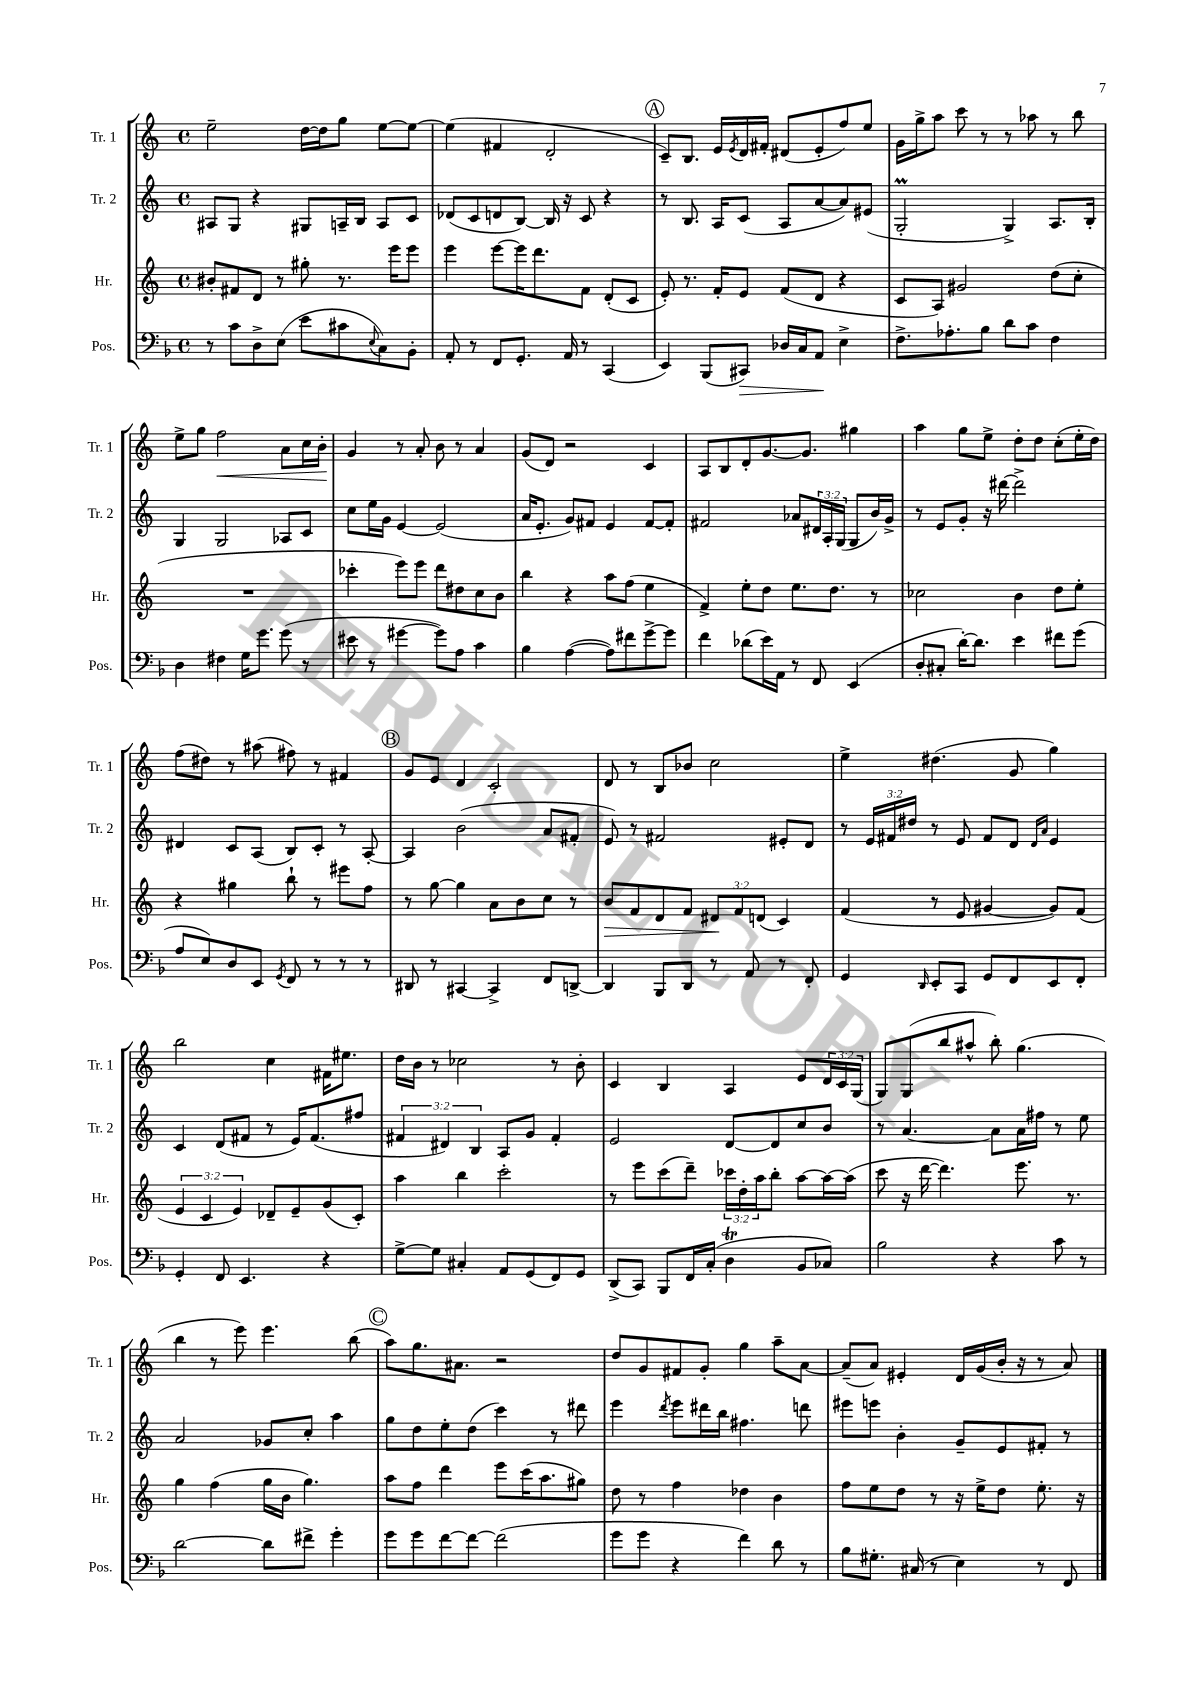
<<
\new StaffGroup <<
\new Staff = "s0" \with { instrumentName = "Tr. 1" shortInstrumentName = "Tr. 1" } {
    \clef treble \key c \major \defaultTimeSignature \time 4/4 \override Staff.TupletNumber.text = #tuplet-number::calc-fraction-text
    e''2-- d''16~ d''16 g''8 e''8~ e''8~ |
    e''4( fis'4 d'2-. |
    \mark \markup { \circle "A" } c'8--) b8. e'16 \acciaccatura { e'8 } d'16 fis'16-. dis'8( e'8-. f''8) e''8 |
    g'16 g''16-> a''8 c'''8 r8 r8 aes''8 r8 b''8 |
    e''8-> g''8 f''2\< a'8 c''16 b'16-.\! |
    g'4 r8 a'8-. b'8 r8 a'4 |
    g'8( d'8) r2 c'4 |
    a8 b8 d'8-. g'8.~ g'8. gis''4 |
    a''4 g''8 e''8-> d''8-. d''8 c''8-.( e''16-. d''16) |
    f''8( dis''8) r8 ais''8( fis''8) r8 fis'4 |
    \mark \markup { \circle "B" } g'8 e'8 d'4 c'2-. |
    d'8 r8 b8 bes'8 c''2 |
    e''4-> dis''4.( g'8 g''4) |
    b''2 c''4 fis'16 eis''8. |
    d''16 b'16 r8 ces''2 r8 b'8-. |
    c'4 b4 a4 e'8 \tuplet 3/2 { d'16 c'16 g16( } |
    g8) g8( b''8 ais''8-^ b''8-.) g''4.( |
    b''4 r8 e'''8) e'''4. b''8( |
    \mark \markup { \circle "C" } a''8) g''8. ais'8. r2 |
    d''8 g'8 fis'8 g'8-. g''4 a''8-- a'8~ |
    a'8--( a'8) eis'4-. d'16 g'16( b'16-. r16 r8 a'8) \bar "|." |
}
\new Staff = "s1" \with { instrumentName = "Tr. 2" shortInstrumentName = "Tr. 2" } {
    \clef treble \key c \major \defaultTimeSignature \time 4/4 \override Staff.TupletNumber.text = #tuplet-number::calc-fraction-text
    ais8 g8 r4 gis8 a16-- b16 a8 c'8 |
    des'8( c'8 d'8 b8~) b16 r16 c'8 r4 |
    \mark \markup { \circle "A" } r8 b8. a16 c'8( a8 a'8~ a'8) eis'8( |
    g2-.\prall g4->) a8. b16-. |
    g4 g2 aes8 c'8 |
    c''8 e''16 g'16 e'4~ e'2( |
    a'16 e'8.-. g'8) fis'8 e'4 fis'8~ fis'8-. |
    fis'2 aes'8 \tuplet 3/2 { dis'16 a16-. g16( } g8 b'16) g'16-> |
    r8 e'8 g'8-. r16 dis'''16~ dis'''2-> |
    dis'4 c'8 a8( b8) c'8-. r8 a8~-. |
    \mark \markup { \circle "B" } a4 b'2( a'8 fis'8-. |
    e'8) r8 fis'2 eis'8-. d'8 |
    r8 \tuplet 3/2 { e'16 fis'16 dis''16 } r8 e'8 fis'8 d'8 \grace { d'16 a'16 } e'4 |
    c'4 d'8( fis'8 r8 e'16) fis'8.( fis''8 |
    \tuplet 3/2 { fis'4 dis'4) b4 } a8 g'8 fis'4-. |
    e'2 d'8~ d'8 c''8 b'8 |
    r8 a'4.~ a'8 a'16 fis''16 r8 e''8 |
    a'2 ges'8 c''8-. a''4 |
    \mark \markup { \circle "C" } g''8 d''8 e''8-. d''8( c'''4) r8 dis'''8 |
    e'''4 \acciaccatura { d'''8 } e'''8 dis'''16 b''16 fis''4. d'''8 |
    eis'''8 e'''8 b'4-. g'8-- e'8 fis'8-. r8 \bar "|." |
}
\new Staff = "s2" \with { instrumentName = "Hr." shortInstrumentName = "Hr." } {
    \clef treble \key c \major \defaultTimeSignature \time 4/4 \override Staff.TupletNumber.text = #tuplet-number::calc-fraction-text
    bis'8-. fis'8 d'8 r8 gis''8-. r8. e'''16 e'''8 |
    e'''4 e'''8~ e'''16 d'''8. f'8 d'8-.( c'8 |
    \mark \markup { \circle "A" } e'8-.) r8. f'16-. e'8 f'8( d'8 r4 |
    c'8 a8) gis'2 d''8( c''8-. |
    R1 |
    ces'''4-. e'''8) e'''8 d'''8 dis''8 c''8 b'8 |
    b''4 r4 a''8 f''8( e''4 |
    f'4->) e''8-. d''8 e''8. d''8. r8 |
    ces''2 b'4 d''8 e''8-. |
    r4 gis''4 b''8-! r8 eis'''8 f''8 |
    \mark \markup { \circle "B" } r8 g''8~ g''4 a'8 b'8 c''8 r8 |
    b'8\> f'8 d'8 f'8 \tuplet 3/2 { dis'8\! f'8 d'8( } c'4) |
    f'4( r8 e'8 gis'4~ gis'8) f'8( |
    \tuplet 3/2 { e'4 c'4 e'4) } des'8-- e'8-- g'8( c'8-.) |
    a''4 b''4 c'''2-. |
    r8 e'''8 c'''8( d'''8--) \tuplet 3/2 { ces'''16 d''16-. a''16 } b''8-. a''8~ a''16~ a''16( |
    c'''8 r16 d'''16~ d'''4.) e'''8. r8. |
    g''4 f''4( g''16 b'16 g''4.) |
    \mark \markup { \circle "C" } a''8 f''8 d'''4 e'''8 c'''16( a''8. gis''8) |
    d''8 r8 f''4 des''4 b'4 |
    f''8 e''8 d''8 r8 r16 e''16-> d''8 e''8.-. r16 \bar "|." |
}
\new Staff = "s3" \with { instrumentName = "Pos." shortInstrumentName = "Pos." } {
    \clef bass \key f \major \defaultTimeSignature \time 4/4
    r8 c'8 d8-> e8( e'8 cis'8 \appoggiatura { e8 } c8) bes,8-. |
    a,8-. r8 f,8 g,8.-. a,16 r8 c,4( |
    \mark \markup { \circle "A" } e,4) bes,,8( cis,8\>) des16 c16 a,8\! e4-> |
    f8.-> aes8.-. bes8 d'8 c'8 f4 |
    d4 fis4 g16 g'8. g'8( r8 |
    eis'8 r8 gis'4~ gis'8) a8 c'4 |
    bes4 a4~( a8) fis'8 g'8~-> g'8 |
    f'4 des'8( e'16) a,16 r8 f,8 e,4( |
    d8-. cis8-. d'16~-.) d'8. e'4 fis'8 g'8( |
    a8 e8) d8 e,8 \acciaccatura { g,8 } f,8 r8 r8 r8 |
    \mark \markup { \circle "B" } dis,8 r8 cis,4~ cis,4-> f,8 d,8~-> |
    d,4 bes,,8 d,8 r8 a,8 r8 f,8-. |
    g,4 \grace { d,16 } e,8-. c,8 g,8 f,8 e,8 f,8-. |
    g,4-. f,8 e,4. r4 |
    g8~-> g8 cis4-. a,8 g,8( f,8) g,8 |
    d,8->( c,8) bes,,8 f,16 c16-.( d4\trill bes,8 ces8) |
    bes2 r4 c'8 r8 |
    d'2~ d'8 fis'8-> g'4-. |
    \mark \markup { \circle "C" } g'8 g'8 f'8~ f'8~ f'2( |
    g'8 g'8 r4 f'4) d'8 r8 |
    bes8 gis8.-. cis16( r8 e4) r8 f,8 \bar "|." |
}
>>
>>
\layout { \context { \Score \remove "Bar_number_engraver" } }
